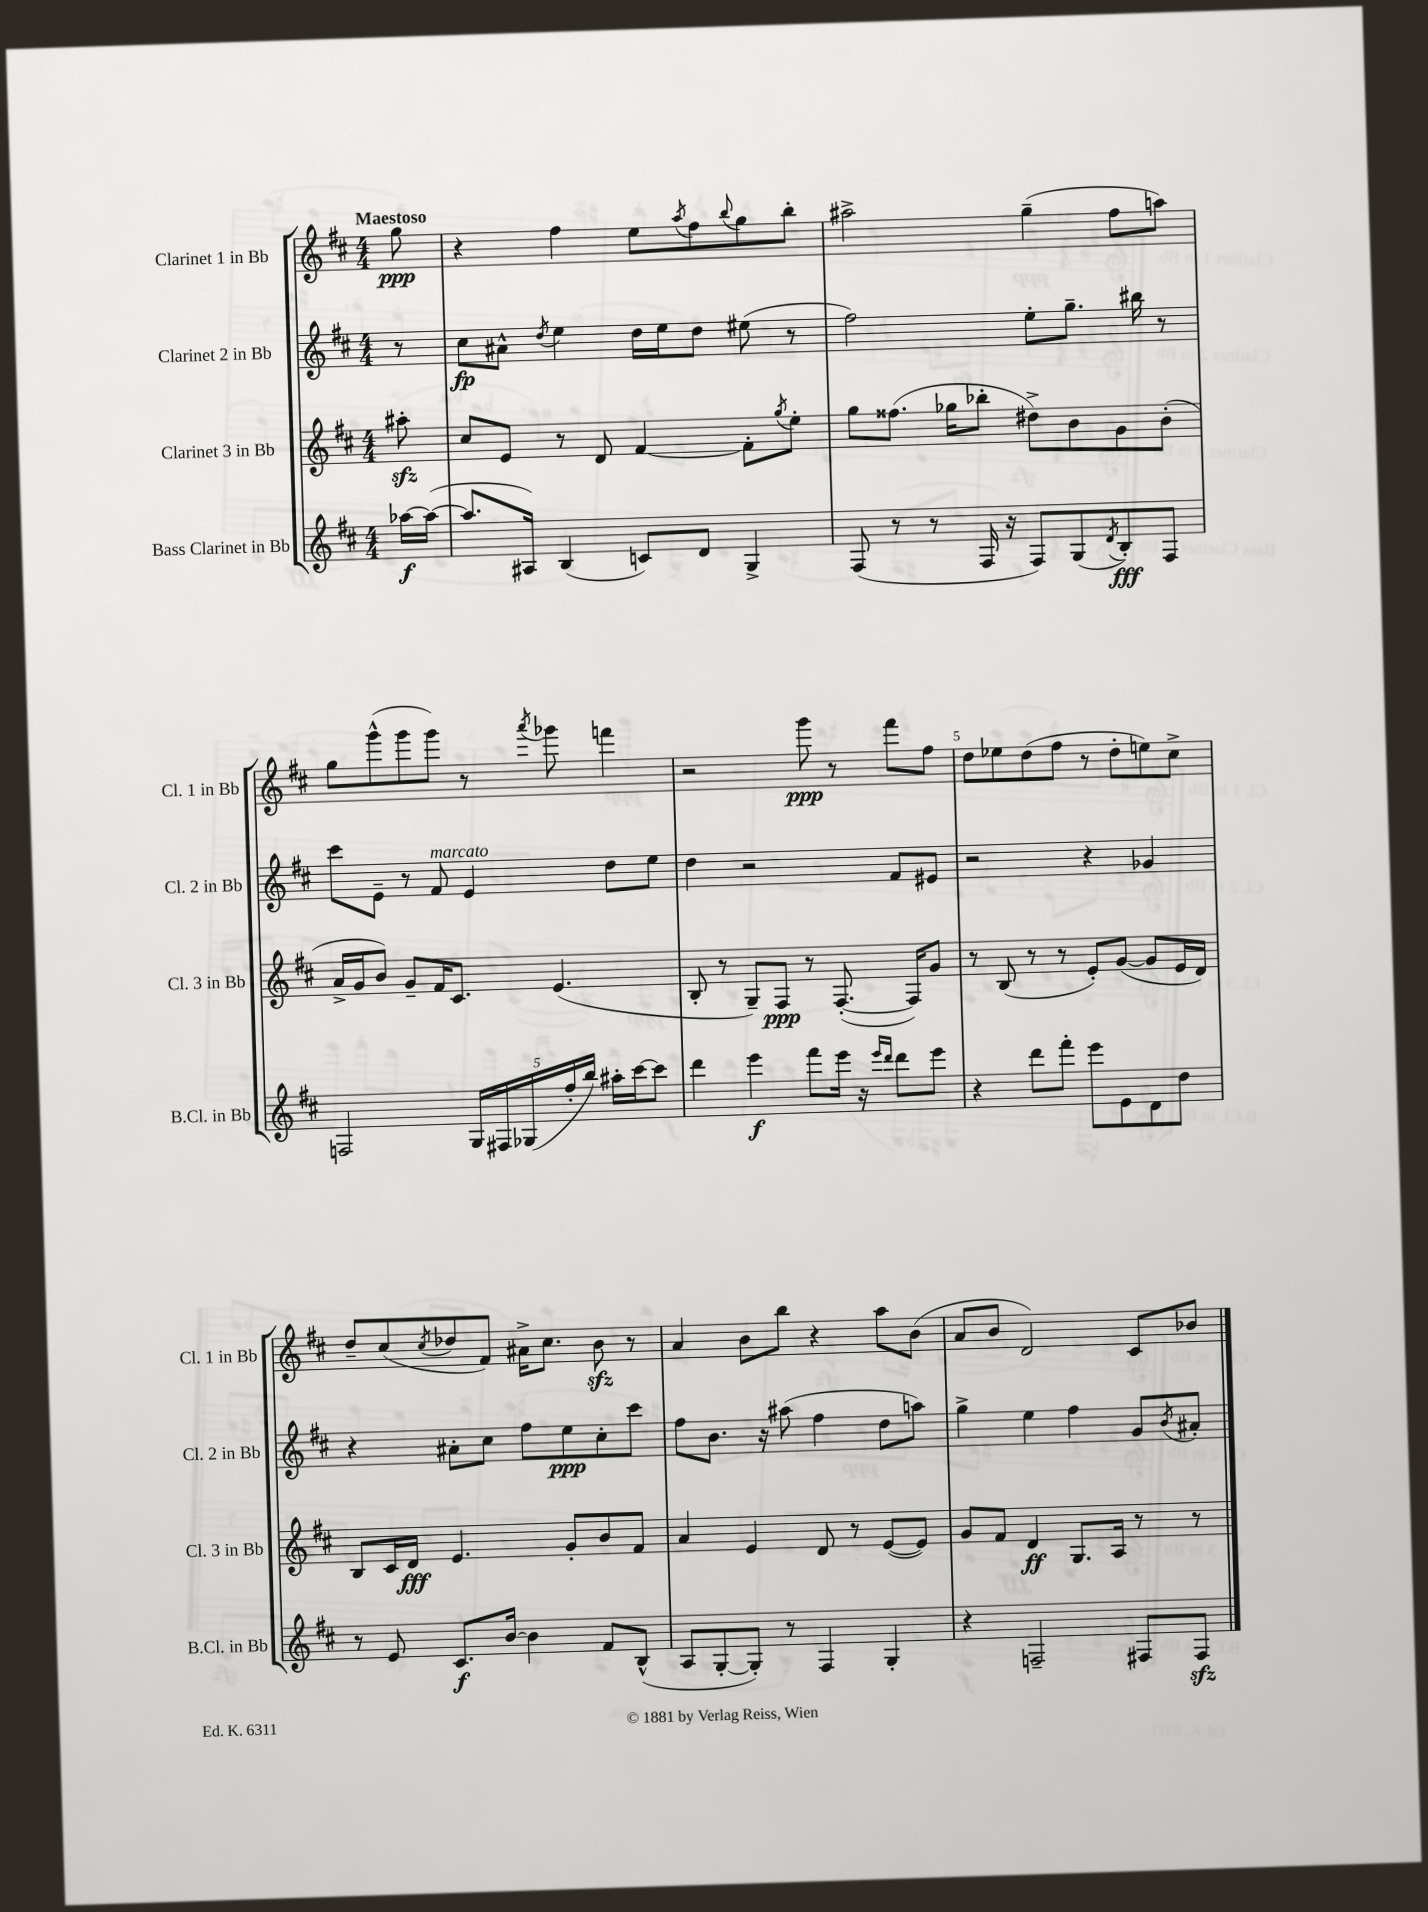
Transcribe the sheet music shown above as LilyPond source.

<<
\new StaffGroup <<
\new Staff = "s0" \with { instrumentName = "Clarinet 1 in Bb" shortInstrumentName = "Cl. 1 in Bb" } {
    \clef treble \key d \major \numericTimeSignature \time 4/4 \partial 8 \tempo "Maestoso"
    g''8\ppp |
    r4 fis''4 e''8 \acciaccatura { a''8 } fis''8 \appoggiatura { b''8 } g''8 b''8-. |
    ais''2-> g''4--( fis''8 a''8) |
    g''8 g'''8-^( g'''8 g'''8) r8 \acciaccatura { a'''8 } ges'''8 f'''4 |
    r2 g'''8\ppp r8 fis'''8 fis''8 |
    d''8 ees''8 d''8( fis''8 r8 d''8-. e''8) cis''8-> |
    d''8-- cis''8( \acciaccatura { cis''8 } des''8 fis'8) ais'16-> cis''8. b'8\sfz r8 |
    a'4 b'8 b''8 r4 a''8 b'8( |
    a'8 b'8 d'2) cis'8 bes'8 \bar "|." |
}
\new Staff = "s1" \with { instrumentName = "Clarinet 2 in Bb" shortInstrumentName = "Cl. 2 in Bb" } {
    \clef treble \key d \major \numericTimeSignature \time 4/4 \partial 8
    r8 |
    cis''8\fp ais'8-^ \acciaccatura { d''8 } e''4 d''16 e''16 d''8 eis''8( r8 |
    fis''2) e''8-. g''8.-- bis''16 r8 |
    cis'''8 e'8-- r8 fis'8^\markup { \italic "marcato" } e'4 d''8 e''8 |
    d''4 r2 fis'8 eis'8 |
    r2 r4 ges'4 |
    r4 ais'8-. cis''8 fis''8 e''8\ppp cis''8-. cis'''8 |
    fis''8 b'8. r16 ais''8( fis''4 d''8 a''8) |
    g''4-> e''4 fis''4 g'8 \acciaccatura { b'8 } ais'8-. \bar "|." |
}
\new Staff = "s2" \with { instrumentName = "Clarinet 3 in Bb" shortInstrumentName = "Cl. 3 in Bb" } {
    \clef treble \key d \major \numericTimeSignature \time 4/4 \partial 8
    ais''8-.\sfz |
    cis''8 e'8 r8 d'8 fis'4~ fis'8-. \acciaccatura { g''8 } e''8-. |
    g''8 fisis''8.( ges''16 bes''8-. dis''8->) b'8 g'8 b'8-.( |
    a'16-> g'16 b'8) g'8-- fis'16 cis'8. e'4.( |
    b8-. r8 g8--) fis8\ppp r8 fis8.~-.( fis16) g'8 |
    r8 b8( r8 r8 e'8-.) g'8~( g'8 e'16 d'16) |
    b8 cis'16 d'16\fff e'4. g'8-. b'8 fis'8 |
    a'4 e'4 d'8 r8 e'8~( e'8) |
    g'8 fis'8 d'4\ff g8. a16 r8 r8 \bar "|." |
}
\new Staff = "s3" \with { instrumentName = "Bass Clarinet in Bb" shortInstrumentName = "B.Cl. in Bb" } {
    \clef treble \key d \major \numericTimeSignature \time 4/4 \partial 8
    aes''16~\f aes''16~( |
    aes''8. ais16) b4( c'8) d'8 g4-> |
    fis8( r8 r8 fis16 r16 fis8) g8( \acciaccatura { d'8 } b8-.\fff) fis8 |
    f2 \tuplet 5/4 { g16 fis16 ges16( fis''16-. b''16) } ais''16-. cis'''16~ cis'''8 |
    d'''4 e'''4\f fis'''8 e'''16 r16 \grace { e'''16 d'''16 } d'''8 e'''8 |
    r4 d'''8 fis'''8-. e'''8 e'8 d'8 d''8 |
    r8 e'8 cis'8.\f b'16~ b'4 fis'8 b8-^( |
    a8 g8~-. g8-.) r8 fis4 g4-. |
    r4 f2-- fis8 fis8\sfz \bar "|." |
}
>>
>>
\layout { \context { \Score \override BarNumber.break-visibility = ##(#f #t #t) barNumberVisibility = #(every-nth-bar-number-visible 5) } }
